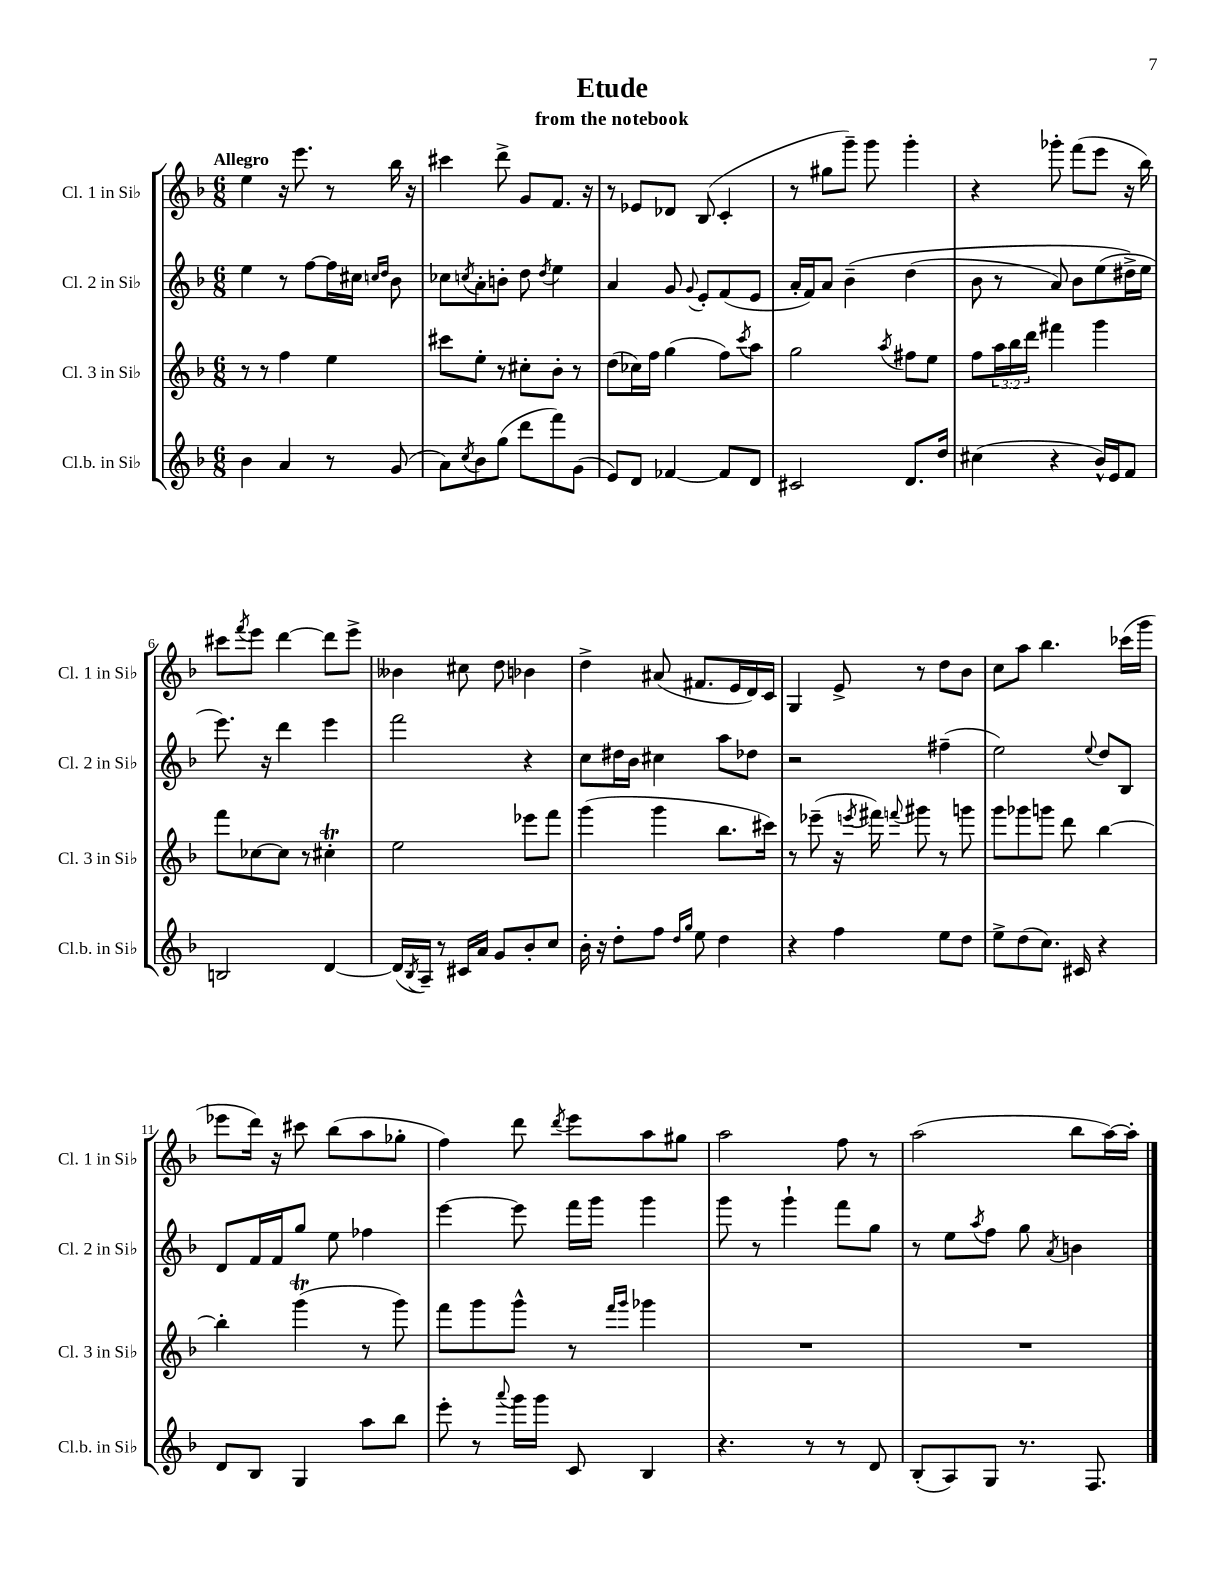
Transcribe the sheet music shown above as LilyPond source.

\header { title = "Etude" subtitle = "from the notebook" }
<<
\new StaffGroup <<
\new Staff = "s0" \with { instrumentName = "Cl. 1 in Sib" shortInstrumentName = "Cl. 1 in Sib" } {
    \clef treble \key f \major \numericTimeSignature \time 6/8 \tempo "Allegro"
    e''4 r16 e'''8. r8 bes''16 r16 |
    cis'''4 d'''8-> g'8 f'8. r16 |
    r8 ees'8 des'8 bes8( c'4-. |
    r8 gis''8 g'''8--) g'''8 g'''4-. |
    r4 ges'''8-. f'''8( e'''8 r16 bes''16) |
    cis'''8 \acciaccatura { f'''8 } e'''8 d'''4~ d'''8 e'''8-> |
    beses'4 cis''8 d''8 bes'4 |
    d''4-> ais'8( fis'8. e'16 d'16) c'16 |
    g4 e'8-> r8 d''8 bes'8 |
    c''8 a''8 bes''4. ces'''16( g'''16 |
    ees'''8 d'''16) r16 cis'''8 bes''8( a''8 ges''8-. |
    f''4) d'''8 \acciaccatura { d'''8 } e'''8 a''8 gis''8 |
    a''2 f''8 r8 |
    a''2( bes''8 a''16~) a''16-. \bar "|." |
}
\new Staff = "s1" \with { instrumentName = "Cl. 2 in Sib" shortInstrumentName = "Cl. 2 in Sib" } {
    \clef treble \key f \major \numericTimeSignature \time 6/8
    e''4 r8 f''8~ f''16 cis''16 \grace { c''16 d''16 } bes'8 |
    ces''8 \acciaccatura { c''8 } a'8-. b'8-. d''8 \acciaccatura { d''8 } e''4 |
    a'4 g'8 \appoggiatura { g'8 } e'8-. f'8( e'8 |
    a'16-. f'16) a'8 bes'4--\( d''4( |
    bes'8 r8 a'8) bes'8 e''8( dis''16->\) e''16 |
    e'''8.) r16 d'''4 e'''4 |
    f'''2 r4 |
    c''8 dis''16 bes'16 cis''4 a''8 des''8 |
    r2 fis''4--( |
    e''2) \appoggiatura { e''8 } d''8 bes8 |
    d'8 f'16 f'16 g''8 e''8 fes''4 |
    e'''4~ e'''8 f'''16 g'''16 g'''4 |
    g'''8 r8 g'''4-! f'''8 g''8 |
    r8 e''8 \acciaccatura { a''8 } f''8 g''8 \acciaccatura { a'8 } b'4 \bar "|." |
}
\new Staff = "s2" \with { instrumentName = "Cl. 3 in Sib" shortInstrumentName = "Cl. 3 in Sib" } {
    \clef treble \key f \major \numericTimeSignature \time 6/8 \override Staff.TupletNumber.text = #tuplet-number::calc-fraction-text
    r8 r8 f''4 e''4 |
    cis'''8 e''8-. r8 cis''8-. bes'8-. r8 |
    d''8( ces''16) f''16 g''4( f''8) \acciaccatura { c'''8 } a''8 |
    g''2 \acciaccatura { a''8 } fis''8 e''8 |
    f''8 \tuplet 3/2 { a''16 bes''16 d'''16 } fis'''4 g'''4 |
    f'''8 ces''8~ ces''8 r8 cis''4-.\trill |
    e''2 ees'''8 f'''8 |
    g'''4( g'''4 bes''8. cis'''16) |
    r8 ees'''8--( r16 \acciaccatura { e'''8 } fis'''16) \appoggiatura { f'''8 } gis'''8 r8 g'''8 |
    g'''8 ges'''8 g'''8 d'''8 bes''4~ |
    bes''4-. g'''4\trill( r8 g'''8) |
    f'''8 g'''8 g'''8-^ r8 \grace { f'''16 g'''16 } ges'''4 |
    R2. |
    R2. \bar "|." |
}
\new Staff = "s3" \with { instrumentName = "Cl.b. in Sib" shortInstrumentName = "Cl.b. in Sib" } {
    \clef treble \key f \major \numericTimeSignature \time 6/8
    bes'4 a'4 r8 g'8( |
    a'8) \acciaccatura { c''8 } bes'8 g''8( d'''8 f'''8) g'8( |
    e'8) d'8 fes'4~ fes'8 d'8 |
    cis'2 d'8. d''16 |
    cis''4( r4 bes'16-^) e'16 f'8 |
    b2 d'4~ |
    d'16( \acciaccatura { bes8 } a16--) r8 cis'16 a'16 g'8 bes'8-. c''8 |
    bes'16-. r16 d''8-. f''8 \grace { d''16 g''16 } e''8 d''4 |
    r4 f''4 e''8 d''8 |
    e''8-> d''8( c''8.) cis'16 r4 |
    d'8 bes8 g4 a''8 bes''8 |
    e'''8-. r8 \appoggiatura { a'''8 } g'''16 g'''16 c'8 bes4 |
    r4. r8 r8 d'8 |
    bes8-.( a8) g8 r8. f8. \bar "|." |
}
>>
>>
